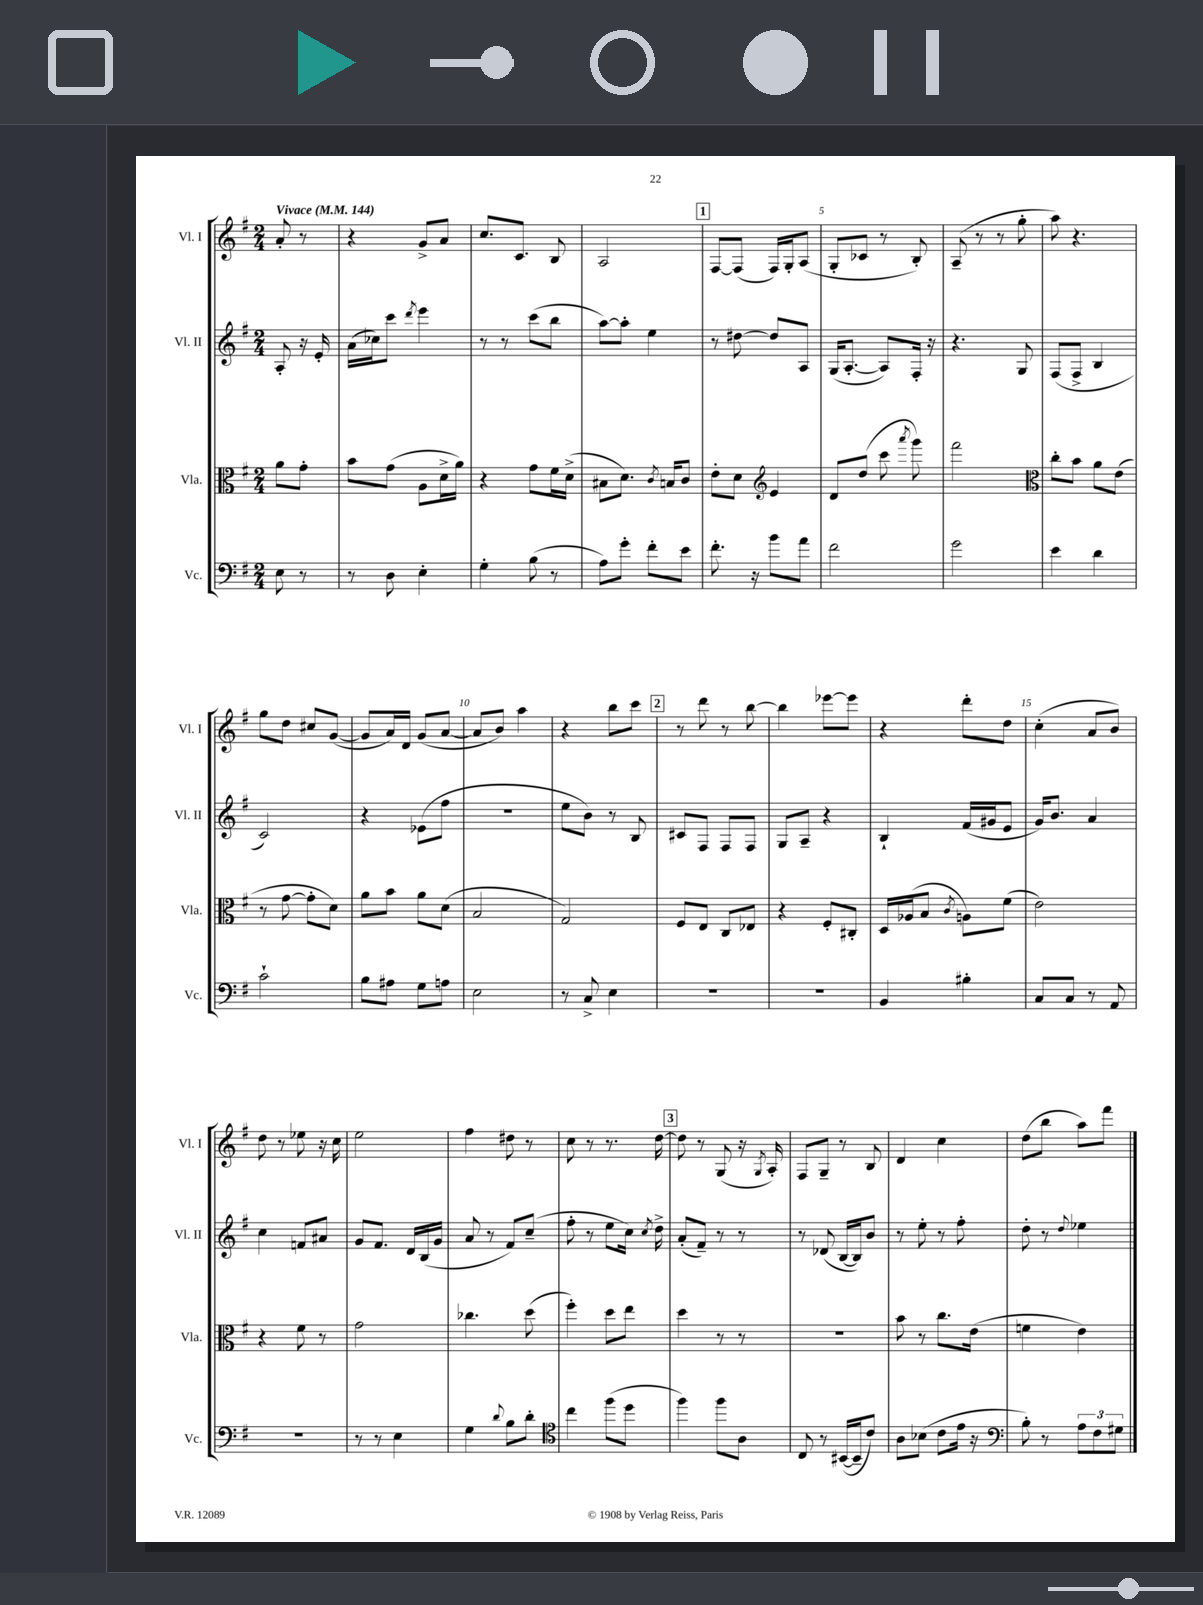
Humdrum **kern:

**kern	**kern	**kern	**kern
*staff4	*staff3	*staff2	*staff1
*clefF4	*clefC3	*clefG2	*clefG2
*k[f#]	*k[f#]	*k[f#]	*k[f#]
*M2/4	*M2/4	*M2/4	*M2/4
*MM144	*MM144	*MM144	*MM144
8E\	8a\L	8A'/	8a'/
8r	8g'\J	16r	8r
.	.	16e'/	.
=	=	=	=
8r	8b\L	(16a\LL	4r
.	.	16cc-\J)	.
8D\	(8g\J	8ccc\J	.
.	.	8qddd/	.
4E'\	8A\L	4eee\	8g^/L
.	16d^\L	.	8a/J
.	16a\JJ)	.	.
=	=	=	=
4G'\	4r	8r	8.cc/L
.	.	8r	.
.	.	.	8.c/J
(8B\	8g\L	(8ccc\L	.
8r	16f#\L	8bb\J	8B/
.	(16d^\JJ	.	.
=	=	=	=
8A\L)	8B#\L	[8aa\L)	2A/
8g'\J	8.d\J)	8aa'\]J	.
8f#'\L	.	4ee\	.
.	8qc/	.	.
.	16B/LK	.	.
8e\J	8c/J	.	.
=	=	=	=
8.f#'\	8e'\L	8r	[8F#/L
.	8d\J	[8dd#\	(8F#/]J
16r	.	.	.
*	*clefG2	*	*
8b\L	4e/	8dd#/]L	16F#/LL)
.	.	.	16G'/J
8a\J	.	8A/J	(8A/J
=	=	=	=
2f#\	8d/L	(16G/LK	8G'/L
.	.	[8.A'/J	.
.	(8dd/J	.	8c-/J
.	8ccc\	8A/]L)	8r
.	8qaaa/	.	.
.	8ggg\)	16F#'/Jk	8B'/)
.	.	16r	.
=	=	=	=
2g\	2fff#\	4.r	(8A~/
.	.	.	8r
.	.	.	8r
.	.	8G/	8gg'\
=	=	=	=
*	*clefC3	*	*
4e\	8cc'\L	(8F#/L	8aa\)
.	8b\J	8F#^/J	4.r
4d\	8a\L	4B/	.
.	(8e\J	.	.
=	=	=	=
2c`\	8r	2c/)	8gg\L
.	[8g\	.	8dd\J
.	8g'\]L	.	8cc#/L
.	8d\J)	.	([8g/J
=	=	=	=
8B\L	8a\L	4r	8g/]L
8A#\J	8b\J	.	16a/L)
.	.	.	16d/JJ
8G\L	8a\L	(8e-\L	(8g/L
8A\J	(8d\J	8ff#\J	[8a/J
=	=	=	=
2E\	2B/	2r	8a/]L
.	.	.	8b/J)
.	.	.	4aa\
=	=	=	=
8r	2G/)	8ee\L	4r
8C^/	.	8b\J)	.
4E\	.	8r	8bb\L
.	.	8B/	8ccc\J
=	=	=	=
2r	8F#/L	8c#/L	8r
.	8E/J	8F#/J	8ddd\
.	8C/L	8F#/L	8r
.	8E-/J	8F#/J	[8bb\
=	=	=	=
2r	4r	8G/L	4bb\]
.	.	8A~/J	.
.	8F#'/L	4r	[8eee-\L
.	8C#'/J	.	8eee-\]J
=	=	=	=
4BB/	16D/LL	4B`/	4r
.	(16A-/J	.	.
.	8B/J	.	.
.	8qc/	.	.
4B#'\	8A\L)	(16f#/LL	8ddd'\L
.	.	16g#/J	.
.	(8f#\J	8e/J	8dd\J
=	=	=	=
8C/L	2e\)	16g/LK)	(4cc'\
.	.	8.b/J	.
8C/J	.	.	.
8r	.	4a/	8a/L
8AA/	.	.	8b/J)
=	=	=	=
2r	4r	4cc\	8dd\
.	.	.	8r
.	8f#\	8f/L	8ee-\
.	8r	8a#/J	16r
.	.	.	16cc\
=	=	=	=
8r	2g\	8g/L	2ee\
8r	.	8.f#/J	.
4E\	.	.	.
.	.	16d/LL	.
.	.	(16B/	.
.	.	16g/JJ	.
=	=	=	=
4G\	4.cc-\	8a/	4ff#\
.	.	8r	.
8qqd/	.	.	.
8B\L	.	8f#/L)	8dd#\
8d'\J	(8dd\	(8cc~/J	8r
=	=	=	=
*clefC4	*	*	*
4cc\	4ff#'\)	8ff#'\	8cc\
.	.	8r	8r
(8ff#\L	8dd\L	8ee\L	8.r
8dd\J	8ee\J	16cc\Jk)	.
.	.	8qcc/	.
.	.	16dd^\	[16dd\
=	=	=	=
4ff#\)	4dd\	(8a'/L	8dd\]
.	.	8f#~/J)	8r
8ff#\L	8r	8r	(8G/
8A\J	8r	8r	16r
.	.	.	8qG/
.	.	.	16A'/)
=	=	=	=
8C/	2r	8r	8F#/L
8r	.	(8d-/	8G~/J
([16BB#/LL	.	[16B/LL	8r
16BB#~/]J	.	16B/]J)	.
8c/J)	.	8b/J	8B/
=	=	=	=
8A\L	8b\	8r	4d/
(8B-\J	8r	8ee'\	.
8c\L	8.cc\L	8r	4cc\
16e\Jk	.	8ff#'\	.
16r	(16e\Jk	.	.
=	=	=	=
*clefF4	*	*	*
8B'\)	4f\	8dd'\	(8dd\L
8r	.	8r	8bb\J
.	.	8qqdd/	.
12A\L	4e\)	4ee-\	8aa\L)
12F#\	.	.	.
.	.	.	8fff#\J
12G#\J	.	.	.
==	==	==	==
*-	*-	*-	*-
